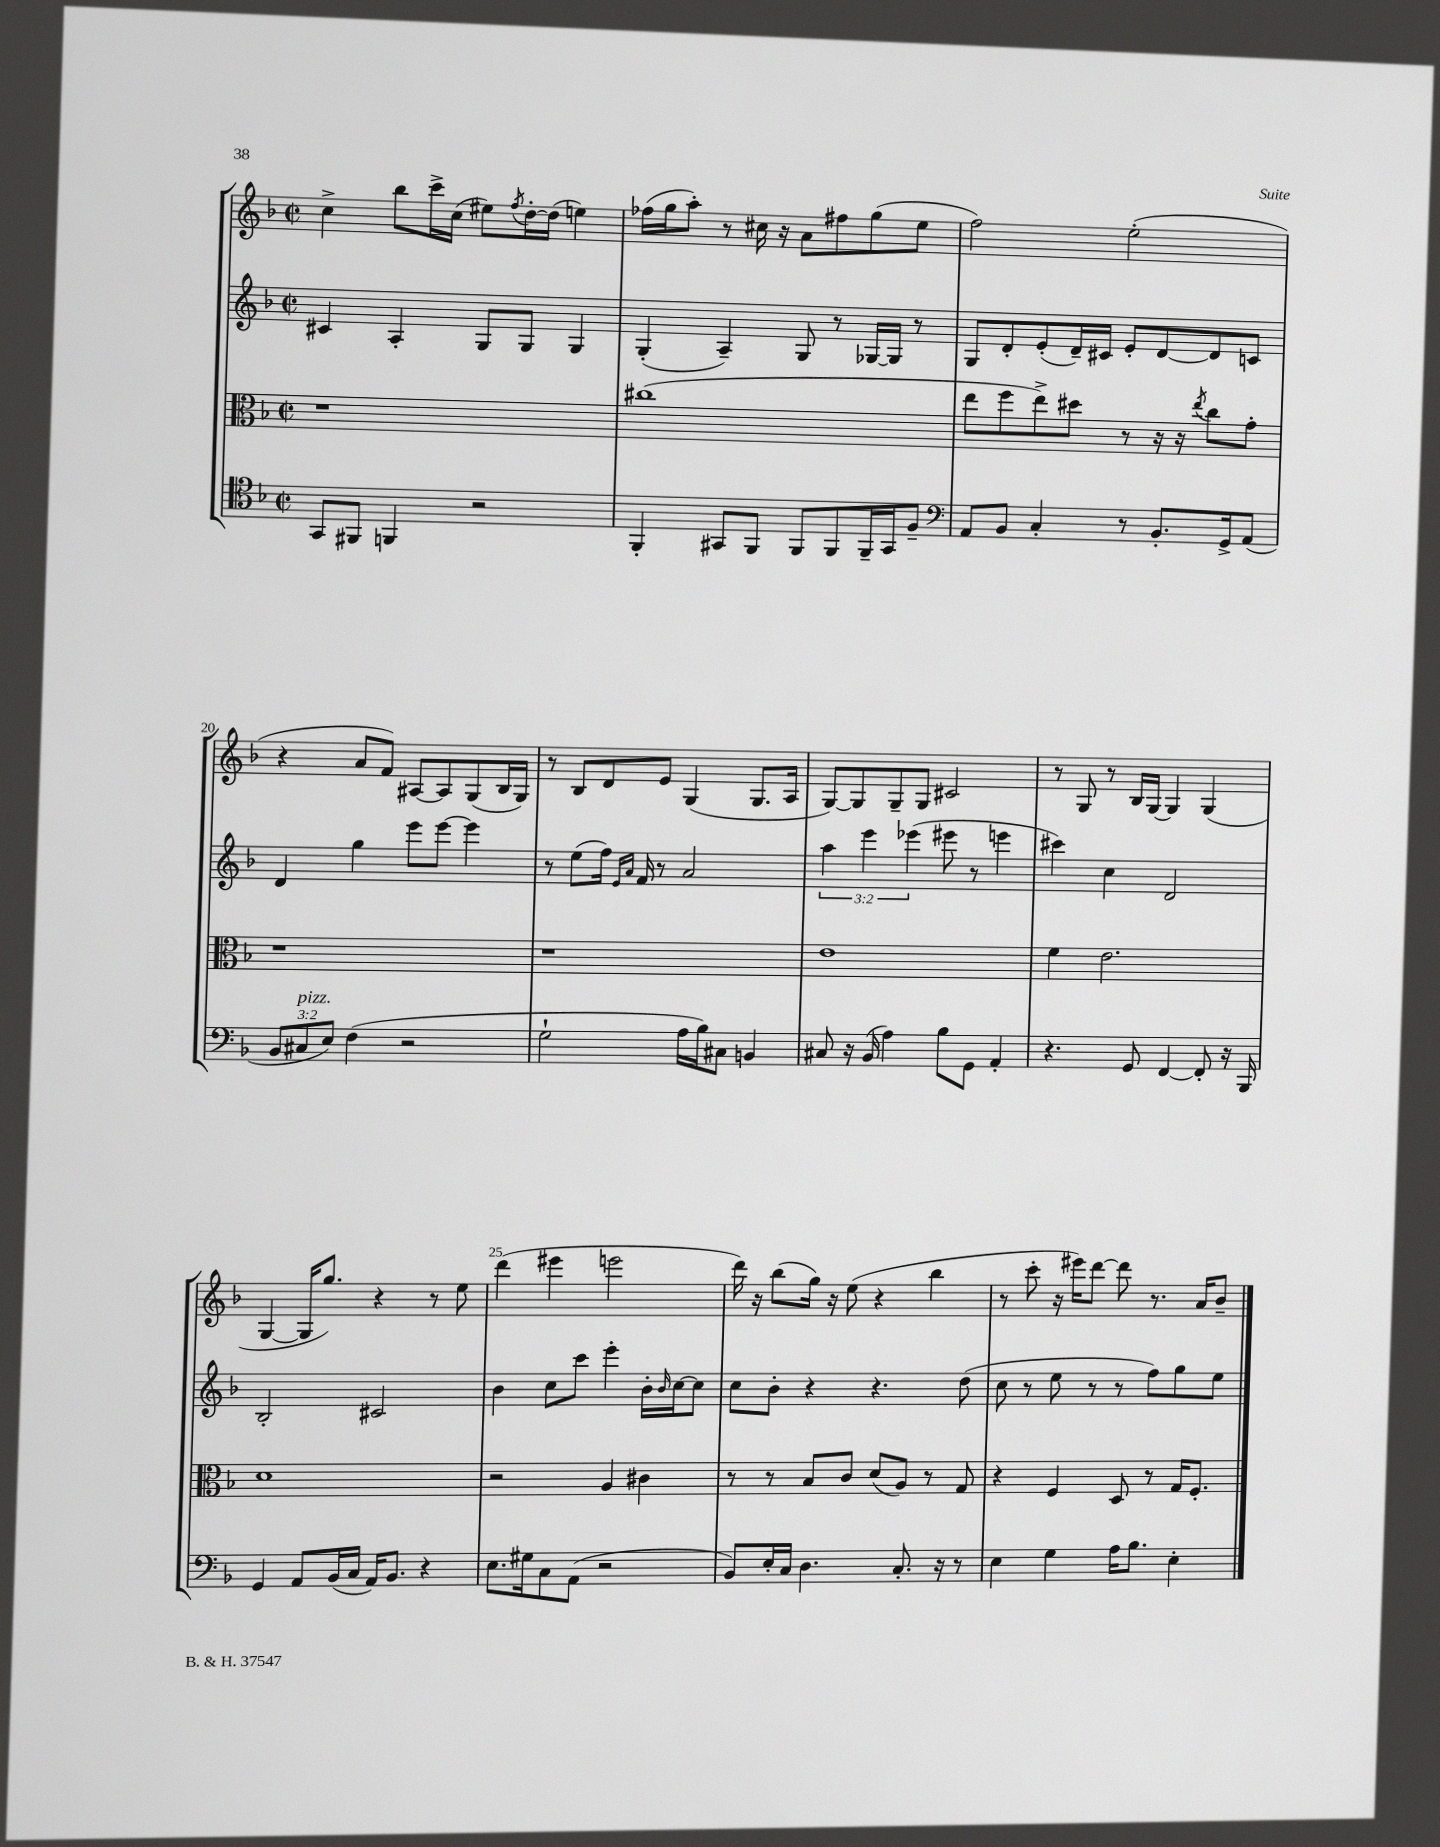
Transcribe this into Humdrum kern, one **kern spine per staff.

**kern	**kern	**kern	**kern
*staff4	*staff3	*staff2	*staff1
*clefC4	*clefC3	*clefG2	*clefG2
*k[b-]	*k[b-]	*k[b-]	*k[b-]
*M2/2	*M2/2	*M2/2	*M2/2
*met(c|)	*met(c|)	*met(c|)	*met(c|)
8GG	1r	4c#	4cc^
8FF#	.	.	.
4FF	.	4A'	8bb-
.	.	.	16ccc^
.	.	.	(16cc
2r	.	8G	8ee#)
.	.	.	8qff
.	.	8G	[16dd'
.	.	.	(16dd]
.	.	4G	4ee)
=	=	=	=
4FF'	(1cc#	(4G'	(16ff-
.	.	.	16gg
.	.	.	8aa')
8GG#	.	4A~)	8r
8FF	.	.	16cc#
.	.	.	16r
8FF	.	8G	8a
8FF	.	8r	8ff#
16FF~	.	[16G-	(8gg
16GG#	.	16G-]	.
8F~	.	8r	8ee
=	=	=	=
*clefF4	*	*	*
8AA	8ee	8G	2ff)
8BB-	8ff	8d'	.
4C'	8ee^)	(8e'	.
.	8dd#	16d~)	.
.	.	16c#	.
8r	8r	8e'	(2ee'
8.BB-'	16r	[8d	.
.	16r	.	.
.	8qee	.	.
.	8cc	8d]	.
16GG^	.	.	.
(8AA	8g'	8c	.
=	=	=	=
12BB-	1r	4d	4r
12C#	.	.	.
12E)	.	.	.
(4F	.	4gg	8a
.	.	.	8f)
2r	.	8eee	[8A#
.	.	[8eee	8A#]
.	.	4eee]	(8G
.	.	.	16B-
.	.	.	16G)
=	=	=	=
2G`	1r	8r	8r
.	.	(8ee	8B-
.	.	16ff)	8d
.	.	16qqe	.
.	.	16qqa	.
.	.	16f	.
.	.	8r	8e
16A	.	2a	(4G
16B-)	.	.	.
8C#	.	.	.
4BB	.	.	8.G
.	.	.	16A
=	=	=	=
8C#	1e	6aa	[8G)
16r	.	.	8G]
.	.	6eee	.
(16BB-	.	.	.
4A)	.	.	8G~
.	.	(6eee-	.
.	.	.	8G
8B-	.	8eee#	2c#
8GG	.	8r	.
4AA'	.	4eee	.
=	=	=	=
4.r	4f	4ccc#)	8r
.	.	.	8G
.	2.e	4cc	8r
8GG	.	.	16B-
.	.	.	[16G
[4FF	.	2d	4G]
8FF']	.	.	(4G
16r	.	.	.
16BBB-	.	.	.
=	=	=	=
4GG	1d	2B-'	[4G
8AA	.	.	16G]
.	.	.	8.gg)
(16BB-	.	.	.
16C	.	.	.
16AA)	.	2c#	4r
8.BB-	.	.	.
4r	.	.	8r
.	.	.	8ee
=	=	=	=
8.E	2r	4b-	(4ddd
16G#	.	.	.
8C	.	8cc	4eee#
(8AA	.	8ccc	.
2r	4A	4eee'	2eee
.	4c#	16b-'	.
.	.	16qqb-	.
.	.	[16cc	.
.	.	8cc]	.
=	=	=	=
8BB-)	8r	8cc	16ddd)
.	.	.	16r
16E'	8r	8b-'	(8bb-
16C	.	.	.
4.D	8B-	4r	16gg)
.	.	.	16r
.	8c	.	(8ee
.	(8d	4.r	4r
8.C'	8A)	.	.
.	8r	.	4bb-
16r	.	.	.
8r	8G	(8dd	.
=	=	=	=
4E	4r	8cc	8r
.	.	8r	8ccc'
4G	4F	8ee	16r
.	.	.	16eee#)
.	.	8r	[8ddd
16A	8D	8r	8ddd]
8.B-	.	.	.
.	8r	8ff)	8.r
4E'	16G	8gg	.
.	8.F'	.	16a
.	.	8ee	8b-~
==	==	==	==
*-	*-	*-	*-
